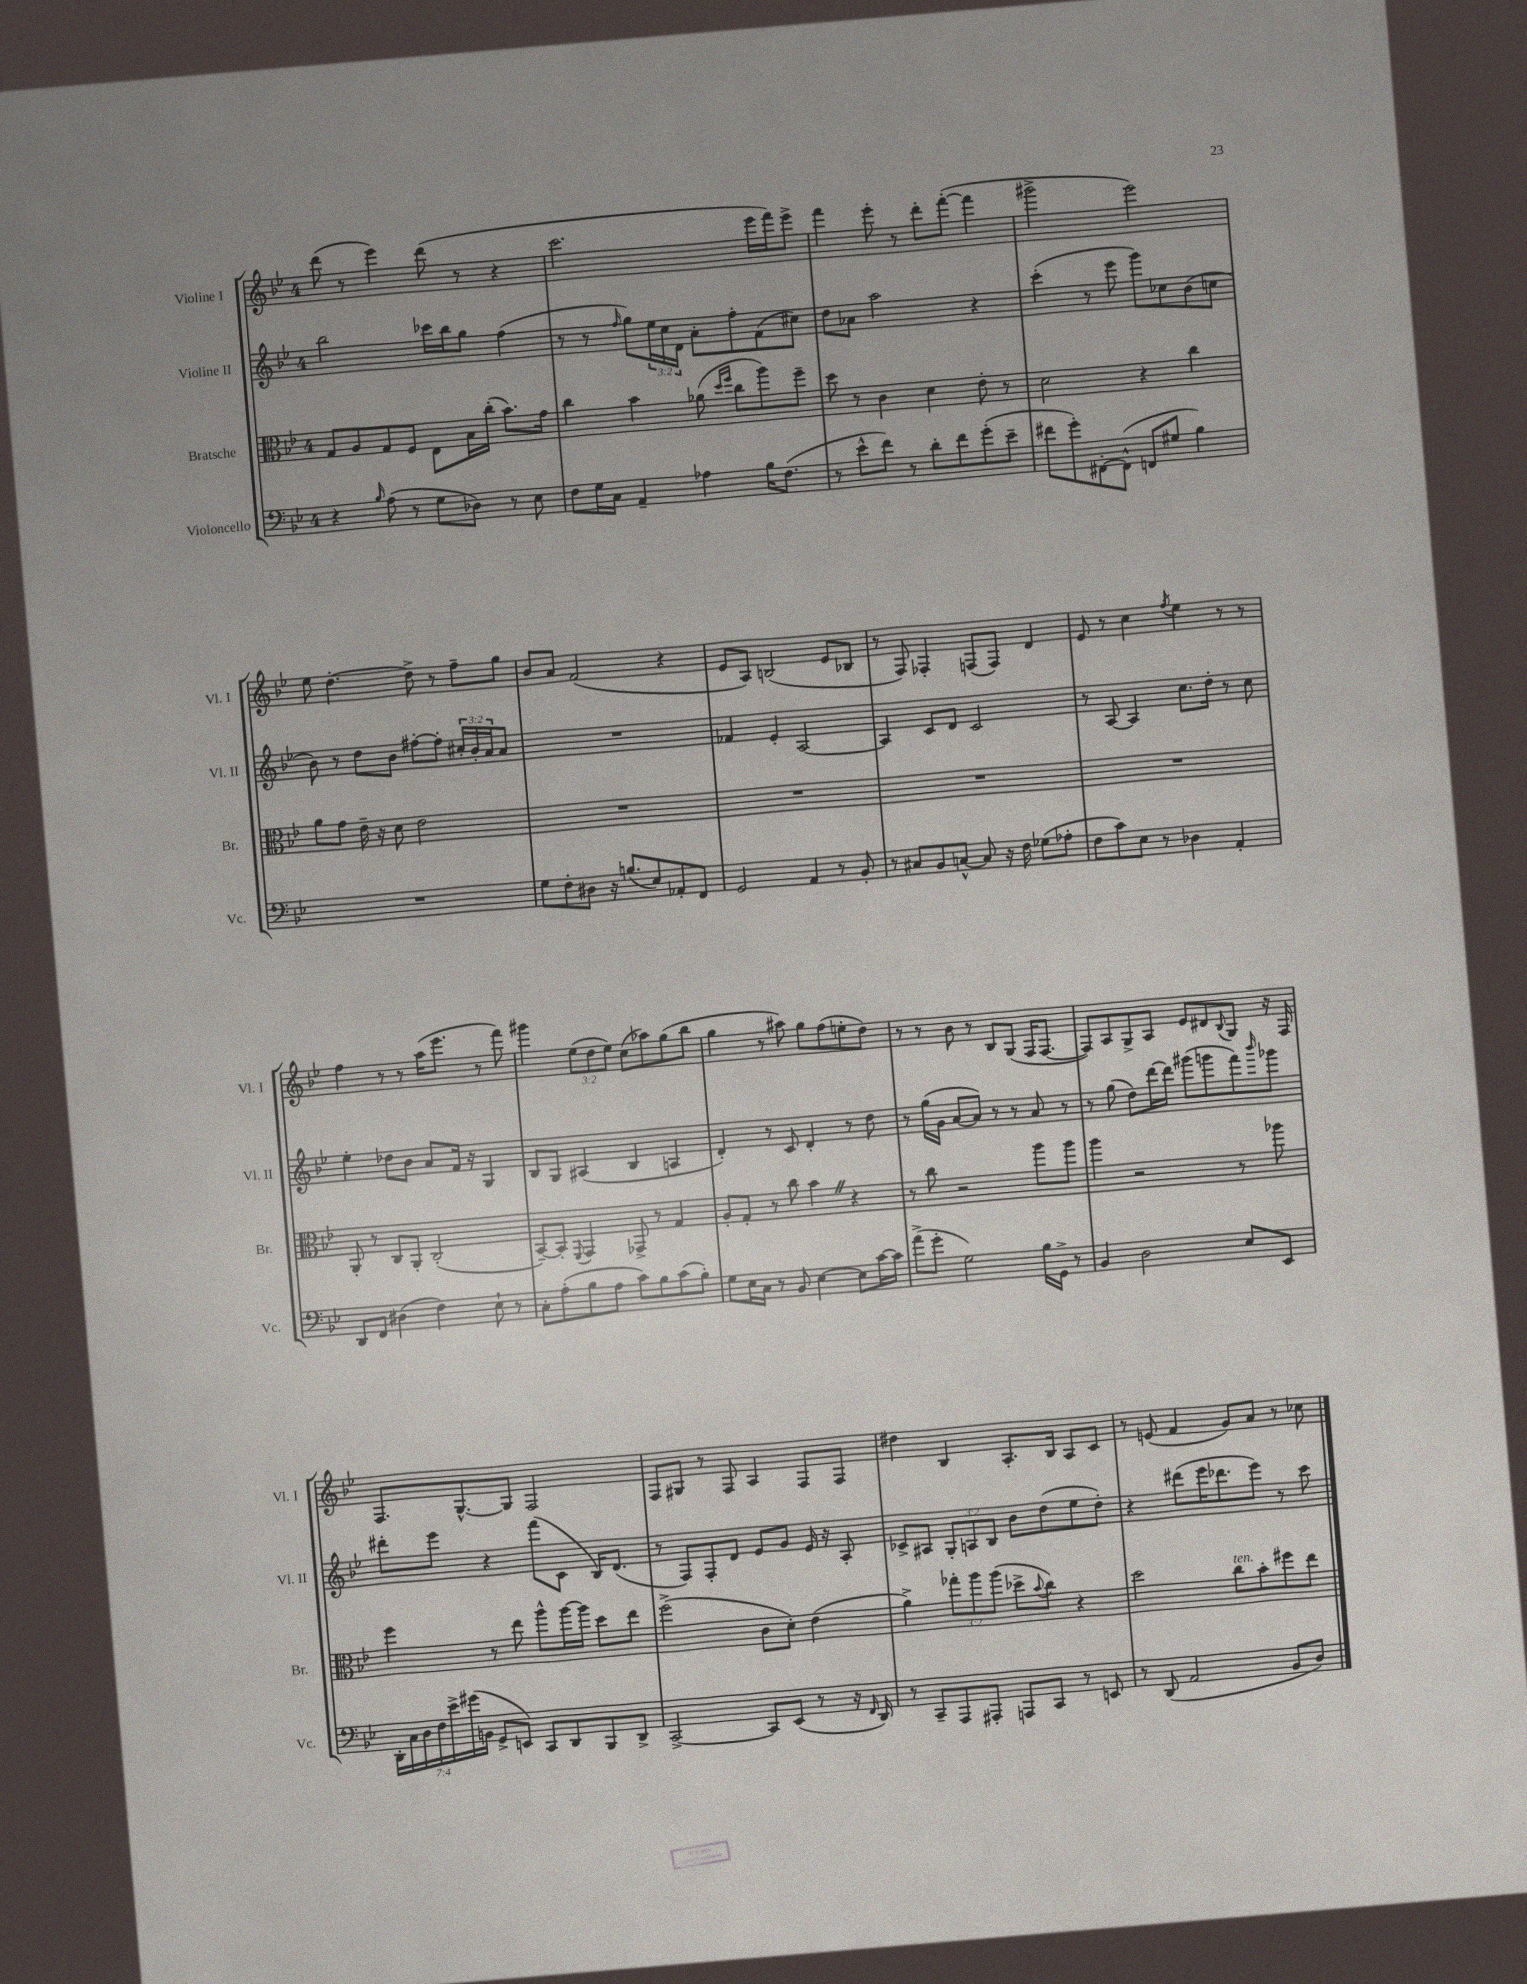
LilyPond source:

<<
\new StaffGroup <<
\new Staff = "s0" \with { instrumentName = "Violine I" shortInstrumentName = "Vl. I" } {
    \clef treble \key bes \major \once \override Staff.TimeSignature.style = #'single-digit \time 4/4 \override Staff.TupletNumber.text = #tuplet-number::calc-fraction-text
    d'''8( r8 ees'''4) d'''8( r8 r4 |
    c'''2. ees'''16 f'''16) ees'''8-> |
    f'''4 ees'''8-. r8 d'''8-. f'''8~-.( f'''4 |
    gis'''2-> ees'''2) |
    ees''8 d''4.~-. d''8-> r8 f''8-- g''8 |
    bes'8 a'8 f'2( r4 |
    ees'8 a8) b2( ees'8 bes8 |
    r8 f8) fes4-. f8( f8) d'4 |
    ees'8 r8 c''4 \acciaccatura { f''8 } ees''4 r8 r8 |
    f''4 r8 r8 a''16( ees'''8. r8 f'''8) |
    gis'''4 \tuplet 3/2 { ees''8( d''8 ees''8) } c''8( aes''8) g''8( bes''8 |
    g''4 r8 ais''8) g''8 f''8( e''8-. d''8) |
    r8 r8 bes'8 r8 bes8 g8( f16 f8.~ |
    f8) a8 g8-> a8 ees'8 dis'8 \appoggiatura { bes8 } g8 r16 f16 |
    f8. g8.~-^ g8 f2 |
    f8 gis8 r8 f8 a4 f8 f8 |
    dis''4 bes4 a8.-. bes16 a8 c'8 |
    r8 e'8( f'4 g'8) a'8 r8 ces''8 \bar "|." |
}
\new Staff = "s1" \with { instrumentName = "Violine II" shortInstrumentName = "Vl. II" } {
    \clef treble \key bes \major \once \override Staff.TimeSignature.style = #'single-digit \time 4/4 \override Staff.TupletNumber.text = #tuplet-number::calc-fraction-text
    bes''2 ces'''16 bes''16 g''8 f''4( |
    r8 r8 \grace { f''16 } g''8) \tuplet 3/2 { ees''16 c''16 d'16 } a'8-. f''8-. f'8( cis''8) |
    d''8 aes'8 a''2 r4 |
    c'''4-.( r8 ees'''8 g'''8) ces''8 bes'8( c''8 |
    bes'8) r8 d''8 bes'8 fis''8~-. fis''8-. \tuplet 3/2 { cis''16-. bes'16-. a'16 } a'8 |
    R1 |
    fes'4 ees'4-. a2~ |
    a4 c'8 d'8 c'2 |
    r8 a8~ a4 c''8. d''16-. r8 c''8 |
    ees''4-. des''8 bes'8 a'8 f'16 r16 g4 |
    bes8 g8 ais4( bes4 a4 |
    d'4-.) r8 c'8 d'4-. r8 d''8 |
    r8 g''16( g'16 a'8~ a'8) r8 r8 a'8 r8 |
    r8 g''8( d''8) d'''16~ d'''16 gis'''8( g'''8 f'''8) \grace { bes'''16 } ges'''8 |
    dis'''8-. ees'''8 r4 f'''8( c'8 bes16) d'8.( |
    r8 f8) f8-. d'8 ees'8 g'8 ees'16 r16 a8-. |
    ces'8-> ais8 \tuplet 3/2 { g8-. a8 bes8 } bes'8 d''8( ees''8 d''8-.) |
    r4 dis'''8( ees'''16 des'''8. ees'''8) r8 c'''8 \bar "|." |
}
\new Staff = "s2" \with { instrumentName = "Bratsche" shortInstrumentName = "Br." } {
    \clef alto \key bes \major \once \override Staff.TimeSignature.style = #'single-digit \time 4/4 \override Staff.TupletNumber.text = #tuplet-number::calc-fraction-text
    g8 a8 g8 f8 ees8 bes16 c''16-.( bes'8.) g'16 |
    c''4 bes'4 aes'8( \grace { d''16 f''16 } c''8 a''8) f''8-- |
    d''8 r8 c'4 d'4 ees'8-. r8 |
    d'2 r4 c''4 |
    a'8 g'8 ees'16-- r16 d'8 ees'2 |
    R1 |
    R1 |
    R1 |
    R1 |
    a,8-. r8 c8 a,8-. c2-.( |
    bes,8~--) bes,8-. \appoggiatura { f,8 } g,4 ges,8-> r8 g4 |
    a8-. g8-. r8 c''8 bes'4 \once \override BreathingSign.text = \markup { \musicglyph "scripts.caesura.straight" } \breathe r4 |
    r8 c''8 r2 a''8 a''8 |
    a''4 r2 r8 aes''8 |
    f''4 r8 ees''8 a''8-^ a''16~ a''16 d''8 ees''8 |
    f''2->( c'8 d'8-.) ees'4( |
    a'4->) \tuplet 3/2 { ges''8-. a''8 a''8( } des''8-> \appoggiatura { bes'8 } c''8) r4 |
    d''2 c''8^\markup { \italic "ten." } bes'8-. fis''8 ees''8 \bar "|." |
}
\new Staff = "s3" \with { instrumentName = "Violoncello" shortInstrumentName = "Vc." } {
    \clef bass \key bes \major \once \override Staff.TimeSignature.style = #'single-digit \time 4/4 \override Staff.TupletNumber.text = #tuplet-number::calc-fraction-text
    r4 \grace { bes16 } a8( r8 g8 des8) r8 ees8 |
    f8 g16 c16 a,4-- aes4 bes16 f8.( |
    r8 ees'8-^ f'8) r8 d'8-. f'8 g'8-.( ees'8-- |
    fis'8 g'8-.) fis,8~-. fis,8-^( f,8 gis8 bes4) |
    R1 |
    g8 f8-. dis8 r16 b8.( ees8) aes,8-. f,8 |
    g,2 a,4 r8 bes,8-. |
    r8 cis8 bes,8 c8~-^ c8 r16 f16 ges8( aes8-. |
    f8 c'8) ees8 r8 des4 a,4-. |
    d,8 f,8 dis4( f4) ees8-! r8 |
    c8-. a8-.( bes8 a8 c'8) bes8 c'8( bes8-.) |
    g8 ees16 c16 r8 bes,8 ees4~ ees8 c'16~ c'16 |
    a'8->( g'8-. g2) bes16 g,16-> r8 |
    bes,4 d2 ees8 ees,8 |
    \tuplet 7/4 { d,16-. c16 d16 f16 ees'16-> gis'16( b,16 } g,8-> e,8) c,8 d,8 bes,,8 d,8-> |
    c,2~-> c,8 ees,8( r8 r16 \grace { f,16 } d,16) |
    r8 c,8-- a,,8 ais,,8-. a,,8 c,8 r8 e,8 |
    r8 d,8( a,2 bes,8 d8) \bar "|." |
}
>>
>>
\layout { \context { \Score \remove "Bar_number_engraver" } }
